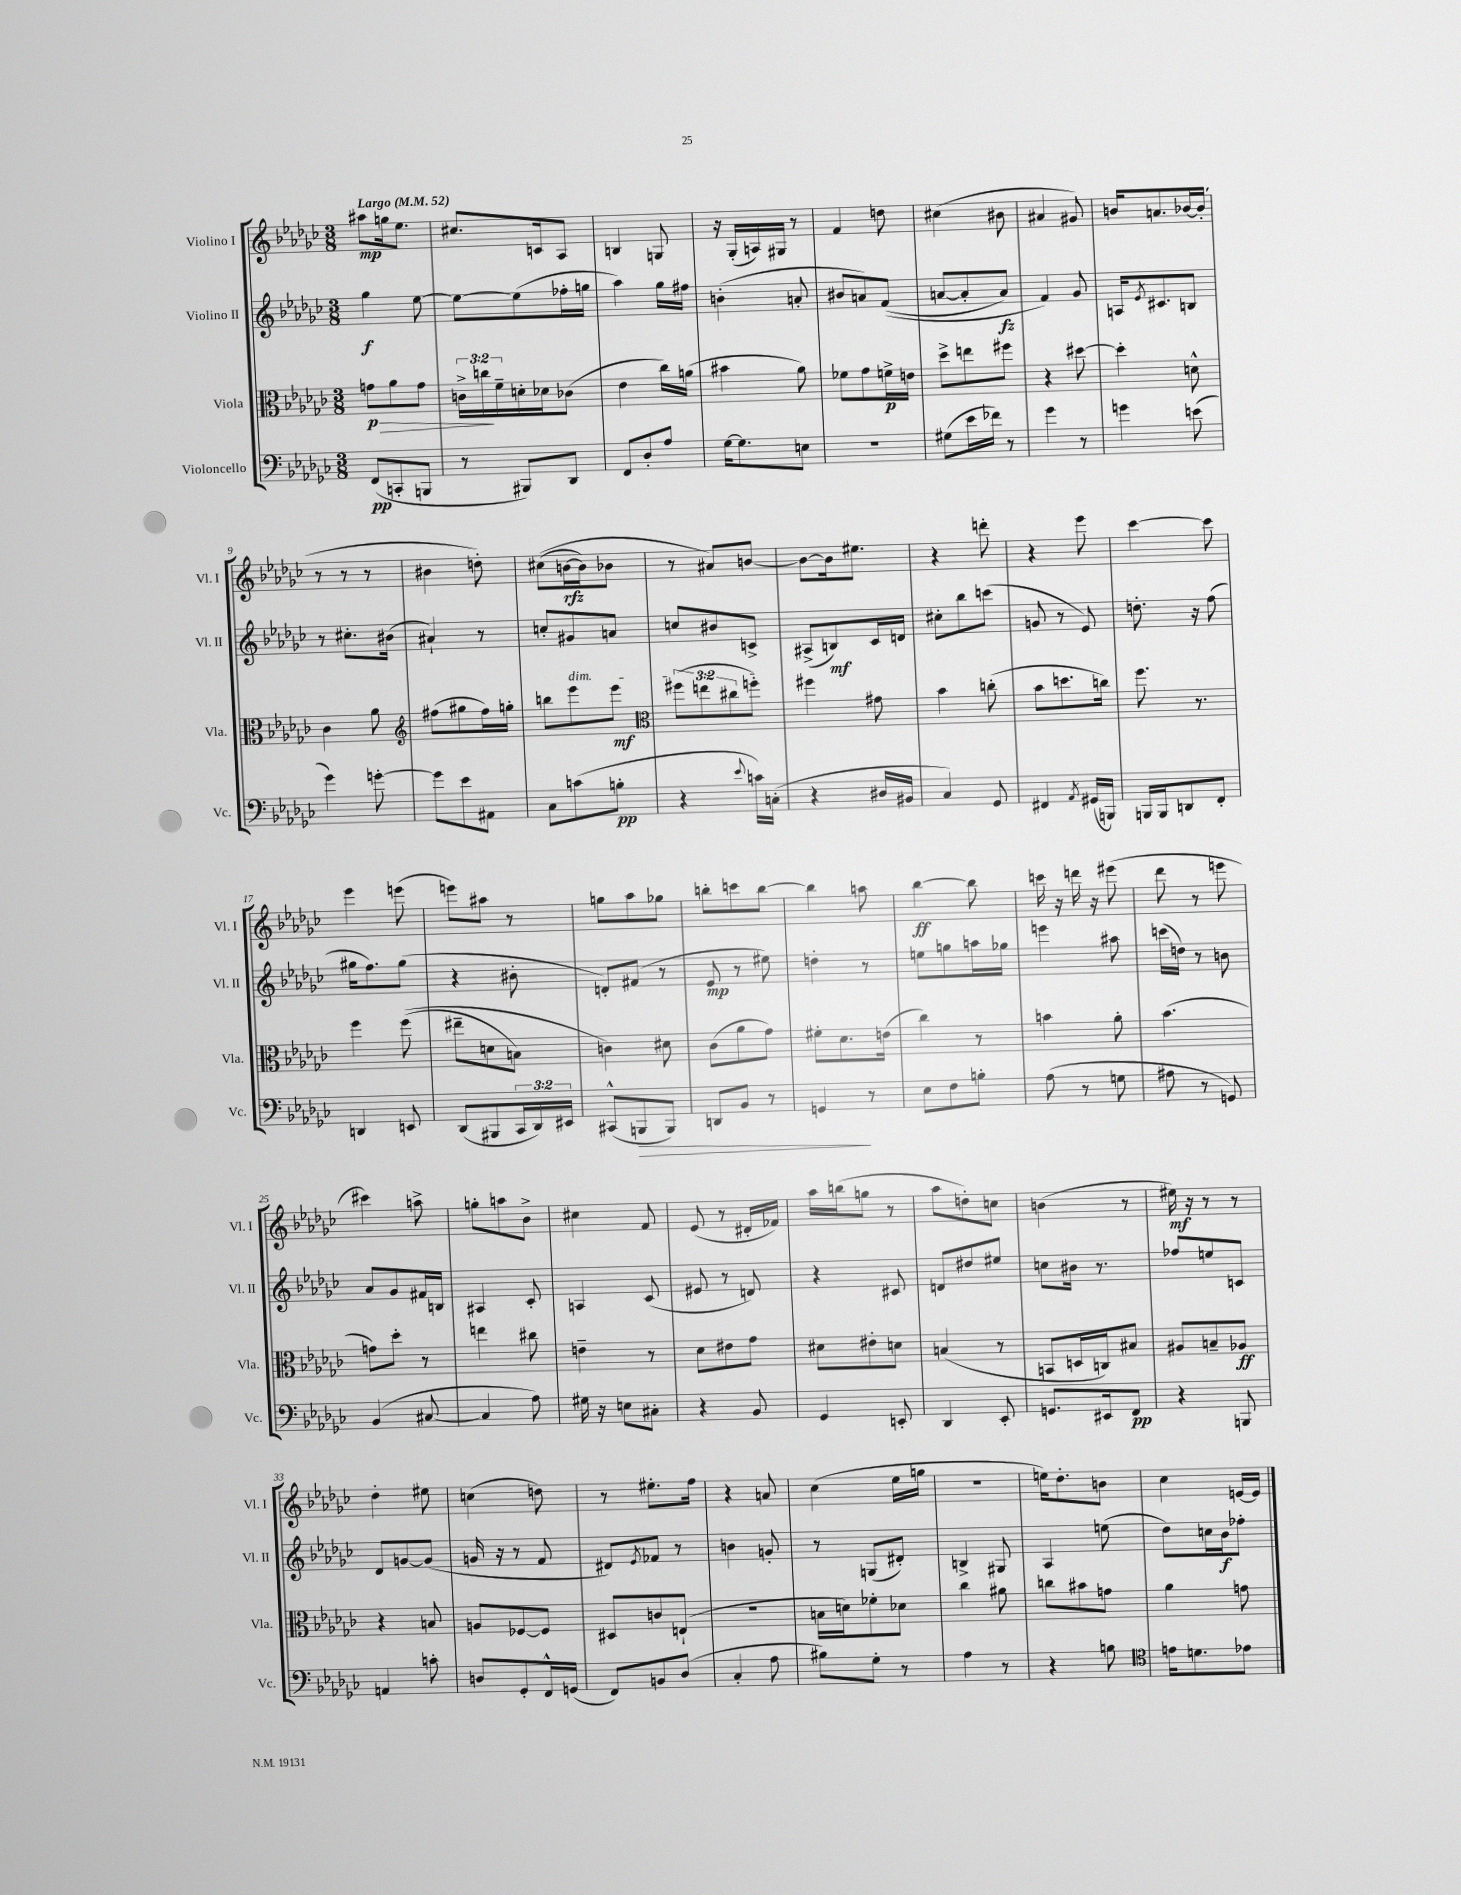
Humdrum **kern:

**kern	**dynam	**kern	**dynam	**kern	**dynam	**kern	**dynam
*part4	*part4	*part3	*part3	*part2	*part2	*part1	*part1
*staff4	*staff4	*staff3	*staff3	*staff2	*staff2	*staff1	*staff1
*I"Violoncello	*	*I"Viola	*	*I"Violino II	*	*I"Violino I	*
*I'Vc.	*	*I'Vla.	*	*I'Vl. II	*	*I'Vl. I	*
*clefF4	*	*clefC3	*	*clefG2	*	*clefG2	*
*k[b-e-a-d-g-c-]	*	*k[b-e-a-d-g-c-]	*	*k[b-e-a-d-g-c-]	*	*k[b-e-a-d-g-c-]	*
*M3/8	*	*M3/8	*	*M3/8	*	*M3/8	*
*MM52	*	*MM52	*	*MM52	*	*MM52	*
=1	=1	=1	=1	=1	=1	=1	=1
!	!	!	!	!	!	!LO:TX:a:B:t=Largo	!
!	!	!	!LO:HP:b	!	!	!	!
(8FF/L	pp	8gn\L	> p	4gg-\	f	8aa#X\L	mp
8CCn'/	.	8a-\	.	.	.	16ggn\k	.
.	.	.	.	.	.	8.ee-\J	.
8BBBn/J	.	8g\J	.	[8ee-\	.	.	.
=2	=2	=2	=2	=2	=2	=2	=2
8r	.	24cn^\LL	.	8ee-\L_	.	8.cc#X/L	.
.	.	24ccn\	.	.	.	.	.
.	.	24f~\	]	.	.	.	.
8BBB#X/L)	.	16dn'\	.	(8ee-\]	.	.	.
.	.	16d-X\J	.	.	.	16cn/k	.
8DD-/J	.	(8c-X\J	.	16ff-X'\L	.	8A-/J	.
.	.	.	.	16ggn\JJ	.	.	.
=3	=3	=3	=3	=3	=3	=3	=3
8FF/L	.	4e-\	.	4aa-\)	.	4Bn/	.
8D-'/	.	.	.	.	.	.	.
8A-/J	.	16cc-\LL)	.	16gg-\LL	.	8Gn/	.
.	.	(16an\JJ	.	16ff#X\JJ	.	.	.
=4	=4	=4	=4	=4	=4	=4	=4
[16G-\KL	.	4b#X\	.	(4bn'\	.	16r	.
8.G-\]	.	.	.	.	.	(16G-'/LL	.
.	.	.	.	.	.	16An/)	.
.	.	.	.	.	.	16G#X/JJ	.
8En\J	.	8a-\)	.	8an'/	.	8r	.
=5	=5	=5	=5	=5	=5	=5	=5
4.r	.	8f-X\L	.	8b#X/L	.	4f/	.
.	.	8g-\	.	8an/)	.	.	.
.	.	16fn^\L	p	((8f/J	.	8ddn\	.
.	.	16en\JJ	.	.	.	.	.
=6	=6	=6	=6	=6	=6	=6	=6
(8G#X\L	.	8dd-^\L	.	[8an/L	.	(4cc#X\	.
16e-\L	.	8een\	.	8a'/]	.	.	.
16f-X\JJ)	.	.	.	.	.	.	.
8r	.	8ff#X\J	.	8a/J)	fz	8b#X\	.
=7	=7	=7	=7	=7	=7	=7	=7
4g-\	.	4r	.	4f/)	.	4a#X/	.
8r	.	[8dd#X\	.	8g-/	.	8g#X/)	.
=8	=8	=8	=8	=8	=8	=8	=8
4gn\	.	4dd#'\]	.	16An/KL	.	16bn/KL	.
.	.	.	.	8qe-/	.	.	.
.	.	.	.	8.c#X/	.	8.an/	.
(8en\	.	8dn^^\	.	8Bn/J	.	[16b-X/L	.
.	.	.	.	.	.	(16b-'/JJ]	.
!!LO:LB:g=z
=9	=9	=9	=9	=9	=9	=9	=9
4g-\)	.	4c-\	.	8r	.	8r	.
.	.	.	.	8.cc#X'\L	.	8r	.
[8gn'\	.	8a-\	.	.	.	8r	.
.	.	.	.	(16b#X\Jk	.	.	.
=10	=10	=10	=10	=10	=10	=10	=10
*	*	*clefG2	*	*	*	*	*
8g\L]	.	(8ff#X\L	.	4a#X`/)	.	4b#X\	.
8e-\	.	8gg#X\	.	.	.	.	.
8AA#X\J	.	16ff#\L)	.	8r	.	8ddn'\)	.
.	.	16ggn'\JJ	.	.	.	.	.
=11	=11	=11	=11	=11	=11	=11	=11
8C-\L	.	8bbn\L	.	8ccn'/L	.	((8cc#X\L	.
!	!	!	!	!LO:TX:b:i:t=dim.	!	!	!
(8cn\	.	8eee-\	.	8g#X/	.	[16bn\L	rfz
.	.	.	.	.	.	16b\J])	.
8Bn'\J	pp	8eee-\J	mf	8an/J	.	8b-X\J	.
=12	=12	=12	=12	=12	=12	=12	=12
*	*	*clefC3	*	*	*	*	*
4r	.	(12ff#X\L	.	8ccn/L	.	8r	.
.	.	12een\	.	.	.	.	.
.	.	.	.	8b#X/	.	8a#X/L)	.
.	.	12cc#X\	.	.	.	.	.
8qqe-/	.	.	.	.	.	.	.
16cn\LL)	.	8ffn'\J)	.	8cn^/J	.	[8bn/J	.
(16Cn'\JJ	.	.	.	.	.	.	.
=13	=13	=13	=13	=13	=13	=13	=13
4r	.	4ff#X\	.	(8A#X^/L	.	8b\L_	.
.	.	.	.	8Bn/)	mf	16b\k]	.
.	.	.	.	.	.	8.ee#X\J	.
16D#X/LL	.	8g#X\	.	16c-/L	.	.	.
16BB#X/JJ	.	.	.	16dn/JJ	.	.	.
=14	=14	=14	=14	=14	=14	=14	=14
4C-/)	.	4b-\	.	8cc#X'\L	.	4r	.
.	.	.	.	8bb-\	.	.	.
8GG-/	.	(8ccn'\	.	(8cccn\J	.	8dddn'\	.
=15	=15	=15	=15	=15	=15	=15	=15
4FF#X/	.	8b-\L	.	8gn/	.	4r	.
.	.	8.ddn\	.	8r	.	.	.
8qAA-/	.	.	.	.	.	.	.
(16GG#X/LL	.	.	.	8e-/)	.	8eee-\	.
16BBBn/JJ)	.	16ccn\Jk)	.	.	.	.	.
=16	=16	=16	=16	=16	=16	=16	=16
16BBBn/LL	.	8.ff\	.	8.ddn'\	.	[4ccc-\	.
16BBB/J	.	.	.	.	.	.	.
8DDn/	.	.	.	.	.	.	.
.	.	8.r	.	16r	.	.	.
8FF'/J	.	.	.	(8ff\	.	8ccc-\]	.
!!LO:LB:g=z
=17	=17	=17	=17	=17	=17	=17	=17
4DDn/	.	4ff\	.	16gg#X\KL	.	4eee-\	.
.	.	.	.	8.ff\)	.	.	.
8EEn/	.	((8ff\	.	(8gg#\J	.	(8eeen\	.
=18	=18	=18	=18	=18	=18	=18	=18
(8DD-/L	.	8ee#X~\L	.	4r	.	8eeen\L)	.
8BBB#X/	.	8dn\	.	.	.	8aa#X\J	.
24CC-/L	.	8Bn\J)	.	8b#X'\	.	8r	.
24DD-/)	.	.	.	.	.	.	.
24EE#X/JJ	.	.	.	.	.	.	.
=19	=19	=19	=19	=19	=19	=19	=19
(8CC#X^^/L	.	4cn\)	.	8dn'/L)	.	8ggn\L	.
!	!LO:HP:b	!	!	!	!	!	!
8BBBn/	>	.	.	(8f#X/J	.	8aa-\	.
8BBB/J)	.	8d#X\	.	8r	.	8gg-X\J	.
=20	=20	=20	=20	=20	=20	=20	=20
8DDn/L	.	(8c-\L	.	8e-/	mp	8bbn'\L	.
8BB-/J	.	8a-\	.	8r	.	8cccn\	.
8r	.	8g-\J)	.	8ee#X\)	.	[8bb\J	.
=21	=21	=21	=21	=21	=21	=21	=21
4GGn/	.	8f#X'\L	.	4ddn'\	.	4bb\]	.
.	.	8.d-\	.	.	.	.	.
8r	]	.	.	8r	.	8aan\	.
.	.	(16en\Jk	.	.	.	.	.
=22	=22	=22	=22	=22	=22	=22	=22
8E-\L	.	4cc-\)	.	8een\L	.	[4bb-\	ff
8F\	.	.	.	8ggn\	.	.	.
8Bn'\J	.	8r	.	16aan\L	.	8bb-\]	.
.	.	.	.	16gg-X\JJ	.	.	.
=23	=23	=23	=23	=23	=23	=23	=23
(8A-\	.	4bn\	.	4eeen\	.	16cccn\	.
.	.	.	.	.	.	16r	.
8r	.	.	.	.	.	16dddn\	.
.	.	.	.	.	.	16r	.
8Gn\	.	8a-'\	.	8aa#X\	.	(8eee#X\	.
=24	=24	=24	=24	=24	=24	=24	=24
8A#X\	.	(4.b-\	.	(16cccn\LL	.	8ddd-\	.
.	.	.	.	16ddn\JJ)	.	.	.
8r	.	.	.	8r	.	8r	.
8GGn/)	.	.	.	8bn\	.	8eeen\	.
!!LO:LB:g=z
=25	=25	=25	=25	=25	=25	=25	=25
(4BB-/	.	8gn\L)	.	8a-/L	.	4ccc#X\)	.
.	.	8dd-'\J	.	8g-/	.	.	.
[8C#X/	.	8r	.	16f#X/L	.	8aan^\	.
.	.	.	.	16Bn/JJ	.	.	.
=26	=26	=26	=26	=26	=26	=26	=26
4C#/]	.	4een\	.	4A#X/	.	8ggn'\L	.
.	.	.	.	.	.	8aan\	.
8A-\)	.	8cc#X\	.	8c-'/	.	8b-^\J	.
=27	=27	=27	=27	=27	=27	=27	=27
16G#X\	.	4en~\	.	4An/	.	4cc#X\	.
16r	.	.	.	.	.	.	.
8En\L	.	.	.	.	.	.	.
8C#X'\J	.	8r	.	(8c-/	.	8f/	.
=28	=28	=28	=28	=28	=28	=28	=28
4r	.	8d-\L	.	8e#X/	.	(8e-/	.
.	.	8e#X\	.	8r	.	8r	.
8BB-/	.	8g-\J	.	8dn/)	.	16d#X'/LL	.
.	.	.	.	.	.	16f-X/JJ)	.
=29	=29	=29	=29	=29	=29	=29	=29
4GG-/	.	8d#X\L	.	4r	.	16aa-\LL	.
.	.	.	.	.	.	(16bbn\J	.
.	.	8e#X'\	.	.	.	8ggn\J	.
8EEn'/	.	8dn\J	.	8c#X/	.	8r	.
=30	=30	=30	=30	=30	=30	=30	=30
4DD-/	.	(4Bn/	.	8dn/L	.	8aa-\L	.
.	.	.	.	8dd#X/	.	8ddn'\)	.
8EE-'/	.	8r	.	8ee#X/J	.	8ccn\J	.
=31	=31	=31	=31	=31	=31	=31	=31
8.GGn/L	.	8BBn/L	.	8ccn\L	.	(4bn\	.
.	.	16Dn/L	.	16b#X\Jk	.	.	.
16EE#X/k	.	16Cn/J)	.	8.r	.	.	.
8FF/J	pp	8B#X/J	.	.	.	8r	.
=32	=32	=32	=32	=32	=32	=32	=32
4r	.	8A#X/L	.	8ff-X/L	.	16ee#X\)	mf
.	.	.	.	.	.	16r	.
.	.	8Bn~/	.	8een/	.	8r	.
8BBBn/	.	8A-X/J	ff	8cn/J	.	8r	.
!!LO:LB:g=z
=33	=33	=33	=33	=33	=33	=33	=33
4AAn/	.	4r	.	8d-/L	.	4dd-'\	.
.	.	.	.	[8gn/	.	.	.
8cn'\	.	8Bn/	.	(8g/J]	.	8ee#X\	.
=34	=34	=34	=34	=34	=34	=34	=34
8Dn/L	.	8An/L	.	16gn/	.	(4ccn\	.
.	.	.	.	16r	.	.	.
8GG-'/	.	[8F-X/	.	8r	.	.	.
16FF^^/L	.	8F-/J]	.	8f/	.	8ddn\)	.
(16GGn/JJ	.	.	.	.	.	.	.
=35	=35	=35	=35	=35	=35	=35	=35
8FF/L)	.	8D#X/L	.	8d#X/L)	.	8r	.
.	.	.	.	8qe-/	.	.	.
8BBn/	.	8cn/	.	8f-X/J	.	8.ee#X'\L	.
(8D-/J	.	(8En`/J	.	8r	.	.	.
.	.	.	.	.	.	16ff\Jk	.
=36	=36	=36	=36	=36	=36	=36	=36
4C-'/	.	4.r	.	4bn\	.	4r	.
8A-\	.	.	.	8gn'/	.	8an/	.
=37	=37	=37	=37	=37	=37	=37	=37
8B#X\L)	.	16Bn\LL	.	8r	.	(4cc-\	.
.	.	16dn\J)	.	.	.	.	.
8G-'\J	.	8f-X'\	.	(8Gn/L	.	.	.
8r	.	8d-X\J	.	8d#X'/J)	.	16ee-\LL	.
.	.	.	.	.	.	16ggn\JJ	.
=38	=38	=38	=38	=38	=38	=38	=38
4A-\	.	4cc-\	.	4Bn^/	.	4.r	.
8r	.	8a#X\	.	8G#X/	.	.	.
=39	=39	=39	=39	=39	=39	=39	=39
4r	.	8ccn\L	.	4A-/	.	16een\KL)	.
.	.	.	.	.	.	8.dd-'\	.
.	.	8b#X\	.	.	.	.	.
8Bn\	.	8gn\J	.	(8een\	.	8bn\J	.
=40	=40	=40	=40	=40	=40	=40	=40
*clefC4	*	*	*	*	*	*	*
16en\KL	.	4a-\	.	8dd-\L)	.	4cc-\	.
8.dn\	.	.	.	.	.	.	.
.	.	.	.	16ccn\L	.	.	.
.	.	.	.	16b-\J	f	.	.
8e-X\J	.	8gn\	.	8ff-X'\J	.	[16en/LL	.
.	.	.	.	.	.	16e/JJ]	.
==	==	==	==	==	==	==	==
*-	*-	*-	*-	*-	*-	*-	*-
